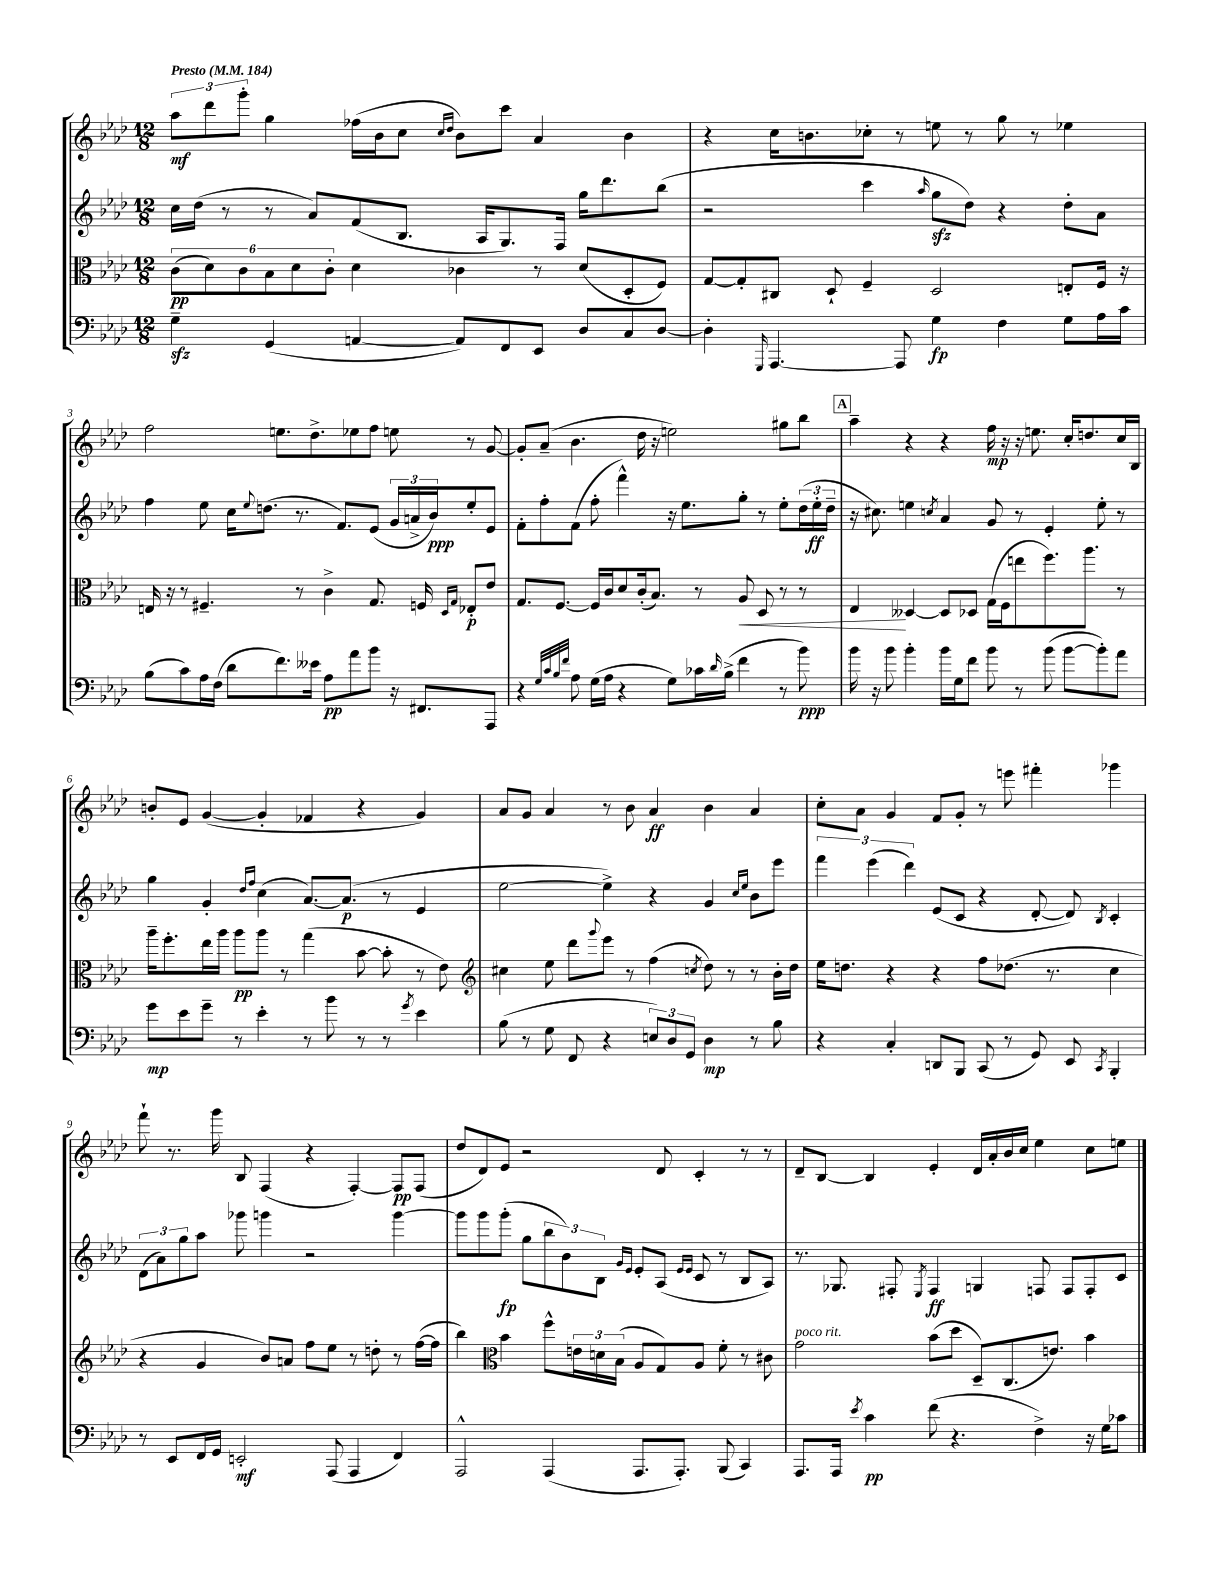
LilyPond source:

<<
\new StaffGroup <<
\new Staff = "s0" {
    \clef treble \key aes \major \numericTimeSignature \time 12/8 \tempo "Presto" 4 = 184
    \tuplet 3/2 { aes''8\mf des'''8 g'''8-. } g''4 fes''16( bes'16 c''8 \grace { c''16 des''16 } bes'8) c'''8 aes'4 bes'4 |
    r4 c''16 b'8. ces''8-. r8 e''8 r8 g''8 r8 ees''4 |
    f''2 e''8. des''8.-> ees''8 f''8 e''8 r8 g'8~ |
    g'8-. aes'8--( bes'4. des''16 r16 e''2) gis''8 bes''8 |
    \mark \markup { \box "A" } aes''4-- r4 r4 f''16\mp r16 r16 e''8. c''16-. d''8. c''16 bes16 |
    b'8-. ees'8 g'4~( g'4-. fes'4 r4 g'4) |
    aes'8 g'8 aes'4 r8 bes'8 aes'4\ff bes'4 aes'4 |
    c''8-. aes'8 g'4 f'8 g'8-. r8 e'''8 fis'''4-. ges'''4 |
    f'''8-! r8. g'''16 bes8 f4( r4 f4~-.) f8\pp f8( |
    des''8 des'8) ees'8 r2 des'8 c'4-. r8 r8 |
    des'8-- bes8~ bes4 ees'4-. des'16 aes'16-. bes'16 c''16 ees''4 c''8 e''8 \bar "|." |
}
\new Staff = "s1" {
    \clef treble \key aes \major \numericTimeSignature \time 12/8
    c''16 des''16( r8 r8 aes'8) f'8( bes8. aes16 g8.) f16 g''16 des'''8. bes''8( |
    r2 c'''4 \grace { aes''16 } g''8\sfz des''8) r4 des''8-. aes'8 |
    f''4 ees''8 c''16 \appoggiatura { ees''8 } d''8.( r8. f'8.) ees'8( \tuplet 3/2 { g'16 a'16-> bes'16\ppp) } ees''8-. ees'8 |
    f'8-. f''8-. f'8( f''8-. f'''4-^) r16 ees''8. g''8-. r8 ees''8-. \tuplet 3/2 { des''16( ees''16-.\ff des''16-- } |
    \mark \markup { \box "A" } r16 cis''8.) e''4 \acciaccatura { c''8 } aes'4 g'8 r8 ees'4-. e''8-. r8 |
    g''4 g'4-. \grace { des''16 f''16 } c''4( aes'8.~) aes'8.\p( r8 ees'4 |
    ees''2~ ees''4->) r4 g'4 \grace { c''16 ees''16 } bes'8 ees'''8 |
    \tuplet 3/2 { f'''4 ees'''4( des'''4) } ees'8( c'8 r4 des'8~-. des'8) \acciaccatura { bes8 } c'4-. |
    \tuplet 3/2 { des'8( aes'8) g''8 } aes''8 ges'''8 g'''4 r2 g'''4~ |
    g'''8 g'''8 g'''8-.\fp( g''8 \tuplet 3/2 { bes''8 bes'8) bes8 } \grace { g'16 ees'16 } ees'8-. aes8( \grace { ees'16 ees'16 } c'8 r8 bes8 aes8) |
    r8. ges8. fis8-. \acciaccatura { ees8 } fis4\ff g4 f8 f8 f8-. c'8 \bar "|." |
}
\new Staff = "s2" {
    \clef alto \key aes \major \numericTimeSignature \time 12/8
    \tuplet 6/4 { c'8\pp( des'8) c'8 bes8 des'8 c'8-. } des'4 ces'4 r8 des'8( des8-. f8) |
    g8~ g8-. cis8 des8-! f4-- des2 e8-. f16 r16 |
    e16 r16 r8 fis4.-- r8 c'4-> g8. f16 \grace { des16 g16 } ees8-.\p ees'8 |
    g8. f8.~ f16 c'16 des'8 c'16-.( bes8.) r8 aes8\< des8 r8 r8 |
    \mark \markup { \box "A" } ees4\! deses4~ deses8 des8 g16( f16 e''8 f''8.) aes''8. r8 |
    aes''16-- f''8.-. ees''16 aes''16 aes''8\pp aes''8 r8 g''4( bes'8~ bes'8-. r8 ees'8) |
    \clef treble cis''4 ees''8 des'''8 \appoggiatura { g'''8 } ees'''8 r8 f''4( \acciaccatura { c''8 } des''8) r8 r8 bes'16-. des''16 |
    ees''16 d''8. r4 r4 f''8 des''8.( r8. c''4 |
    r4 g'4 bes'8) a'8 f''8 ees''8 r8 d''8-. r8 f''16~( f''16 |
    bes''4) \clef alto bes'4 f''8-^ \tuplet 3/2 { e'16 d'16 bes16( } aes8 g8) aes8 f'8-. r8 cis'8 |
    g'2^\markup { \italic "poco rit." } bes'8( des''8 des8--) c8.( e'8.) bes'4 \bar "|." |
}
\new Staff = "s3" {
    \clef bass \key aes \major \numericTimeSignature \time 12/8
    g4--\sfz g,4( a,4~ a,8) f,8 ees,8 des8 c8 des8~ |
    des4-. \grace { g,,16 } aes,,4.~ aes,,8 g4\fp f4 g8 aes16 c'16 |
    bes8( c'8) aes16 f16( des'8 f'8.) eeses'16 aes8\pp aes'8 bes'8 r16 fis,8. aes,,8 |
    r4 \grace { g32 c'32 bes32 f'32 } aes8 g16( aes16 r4 g8) ces'16 \grace { des'16 } bes16->( f'4 r8 bes'8\ppp) |
    \mark \markup { \box "A" } bes'16 r16 bes'8 bes'4-. bes'16 g16 f'8 bes'8 r8 bes'8( bes'8~ bes'8-.) aes'8 |
    g'8\mp ees'8 g'8-- r8 ees'4-. r8 bes'8 r8 r8 \acciaccatura { g'8 } ees'4 |
    bes8( r8 g8 f,8 r4 \tuplet 3/2 { e8) des8 g,8 } des4\mp r8 bes8 |
    r4 c4-. d,8 bes,,8 c,8( r8 g,8) ees,8 \acciaccatura { c,8 } bes,,4-. |
    r8 ees,8 f,16 g,16 e,2-.\mf aes,,8( aes,,4 f,4) |
    aes,,2-^ aes,,4( aes,,8. aes,,8.-.) bes,,8( c,4) |
    aes,,8. aes,,16 \acciaccatura { ees'8 } c'4\pp f'8( r4. f4->) r16 g16 ces'8 \bar "|." |
}
>>
>>
